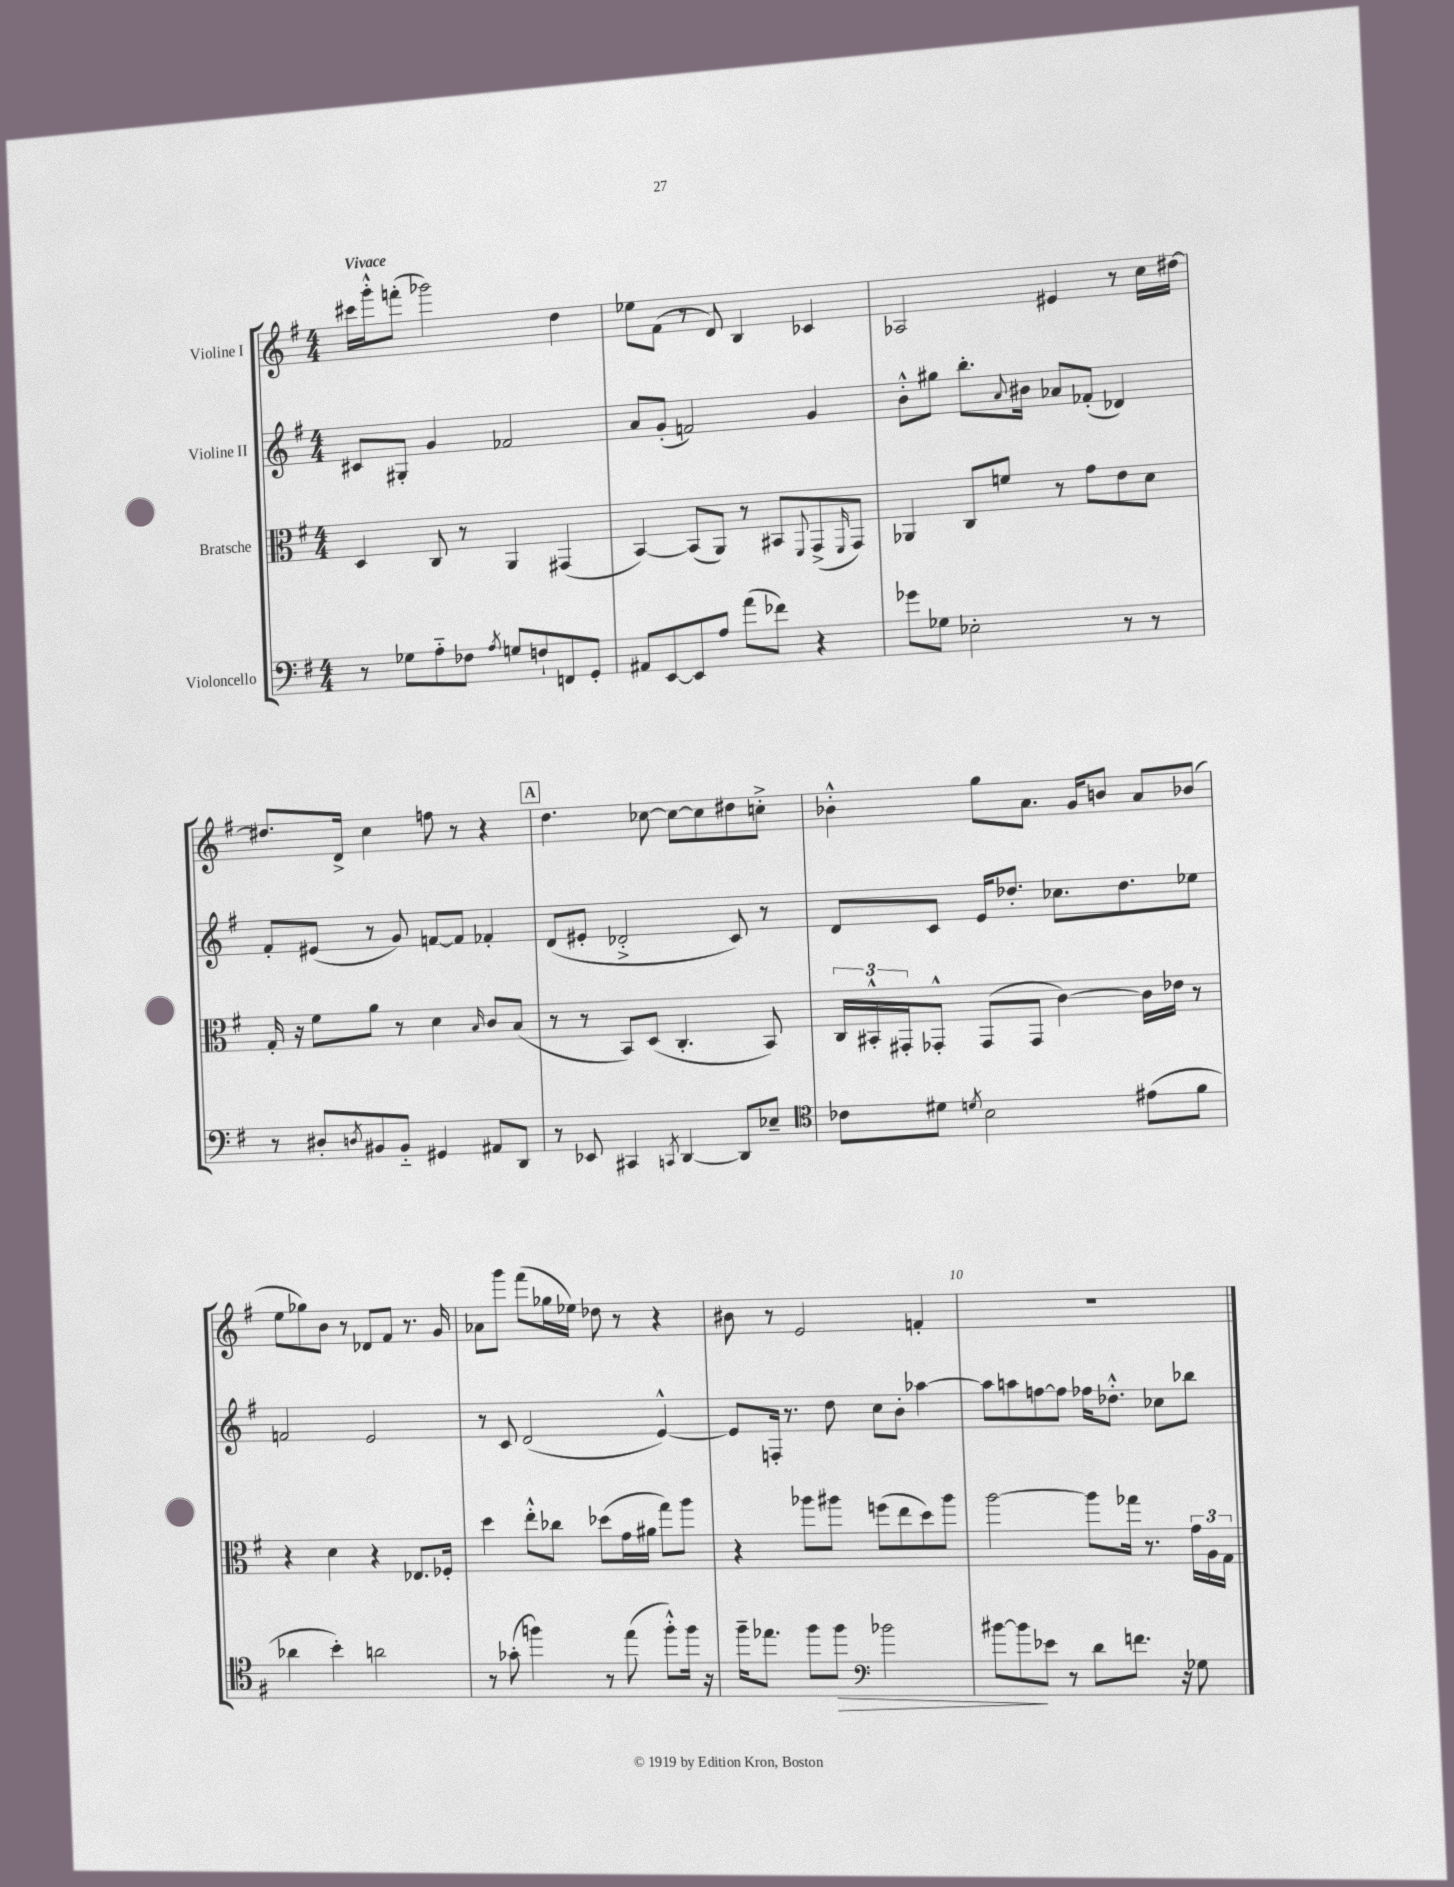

**kern	**dynam	**kern	**kern	**kern
*part4	*part4	*part3	*part2	*part1
*staff4	*staff4	*staff3	*staff2	*staff1
*I"Violoncello	*	*I"Bratsche	*I"Violine II	*I"Violine I
*clefF4	*	*clefC3	*clefG2	*clefG2
*k[f#]	*	*k[f#]	*k[f#]	*k[f#]
*M4/4	*	*M4/4	*M4/4	*M4/4
=1	=1	=1	=1	=1
!	!	!	!	!LO:TX:a:B:t=Vivace
8r	.	4D/	8c#X/L	16ccc#X\LL
.	.	.	.	16ggg'^^\J
8G-X\L	.	.	8G#X'/J	(8fffn'\J
8A\	.	8C/	4g/	2ggg-X\)
8F-X\J	.	8r	.	.
8qA/	.	.	.	.
8Gn/L	.	4AA/	2f-X/	.
8Fn`/	.	.	.	.
8FFn/	.	(4GG#X/	.	4dd\
8GG'/J	.	.	.	.
=2	=2	=2	=2	=2
8AA#X/L	.	[4BB/)	8a/L	8ee-X\L
[8EE/	.	.	(8g'/J	(8f#\J
8EE/]	.	(8BB/L]	2fn/)	8r
8A/J	.	8AA/J)	.	8d/)
(8a\L	.	8r	.	4B/
8f-X\J)	.	8BB#X/L	.	.
.	.	8qqFF#/	.	.
4r	.	(8GG^/	4g/	4c-X/
.	.	16qqFF#/	.	.
.	.	8GG/J)	.	.
=3	=3	=3	=3	=3
8g-X\L	.	4AA-X/	8b'^^\L	2A-X/
8G-X\J	.	.	8gg#X\J	.
2E-X'\	.	8C/L	8.bb'\L	.
.	.	8fn/J	.	.
.	.	.	8qqa/	.
.	.	.	16b#X\Jk	.
.	.	8r	8a-X/L	4e#X/
.	.	8g\L	(8f-X'/J	.
8r	.	8e\	4d-X/)	8r
8r	.	8d\J	.	16cc\LL
.	.	.	.	[16dd#X\JJ
!!LO:LB:g=z
=4	=4	=4	=4	=4
8r	.	16G'/	8f#'/L	8.dd#X/L]
.	.	16r	.	.
8D#X'/L	.	8f#\L	(8e#X/J	.
.	.	.	.	16d^/Jk
8qDn/	.	.	.	.
8BB#X/	.	8a\J	8r	4cc\
8BB#/J	.	8r	8g/)	.
4GG#X/	.	4d\	[8fn/L	8ffn\
.	.	.	8f/J]	8r
.	.	16qqB/	.	.
8AA#X/L	.	8c/L	4f-X'/	4r
8DD/J	.	(8B/J	.	.
!!LO:REH:place=s1:t=A
=5	=5	=5	=5	=5
8r	.	8r	(8d/L	4.dd\
8EE-X/	.	8r	8e#X'/J	.
4CC#X/	.	8BB/L)	2d-X'^/	.
.	.	(8D/J	.	[8cc-X\
8qCCn/	.	.	.	.
[4DD/	.	4.C'/	.	8cc-\L_
.	.	.	.	8cc-\]
8DD/L]	.	.	8c/)	8dd#X\
8E-X~/J	.	8BB/)	8r	8ccn'^\J
=6	=6	=6	=6	=6
*clefC4	*	*	*	*
8c-X\L	.	24C/LL	8d/L	4b-X'^^\
.	.	24BB#X'^^/	.	.
.	.	24GG#X'/J	.	.
8d#X\J	.	8GG-X'^^/J	8c/J	.
8qdn/	.	.	.	.
2B\	.	(8GG-/L	16e/KL	8gg\L
.	.	.	8.dd-X'/J	.
.	.	8GG-/J	.	8.a\J
.	.	[4c\)	8.cc-X\L	.
.	.	.	.	16g/KL
.	.	.	.	8bn/J
.	.	.	8.dd-\	.
(8e#X\L	.	16c\LL]	.	8a/L
.	.	16e-X\JJ	.	.
8f#\J	.	8r	8ee-X\J	(8b-X/J
!!LO:LB:g=z
=7	=7	=7	=7	=7
4a-X\	.	4r	2fn/	8ee\L
.	.	.	.	8gg-X\)
4b'\)	.	4d\	.	8b\J
.	.	.	.	8r
2an\	.	4r	2e/	8d-X/L
.	.	.	.	8f#/J
.	.	8.E-X/L	.	8.r
.	.	16F-X'/Jk	.	16g/
=8	=8	=8	=8	=8
8r	.	4dd\	8r	8a-X\L
(8g-X'\	.	.	8c/	8ggg\J
4ffn\)	.	8ee'^^\L	(2d/	(8fff#\L
.	.	8cc-X\J	.	16gg-X\L
.	.	.	.	16ee-X\JJ)
8r	.	(8dd-X\L	.	8dd-X\
(8ee\	.	16g\L	.	8r
.	.	16a#X\JJ	.	.
8ff'^^\L)	.	8gg\L)	[4e^^/)	4r
16ff\Jk	.	8aa\J	.	.
16r	.	.	.	.
=9	=9	=9	=9	=9
16ff#~\KL	.	4r	8e/L]	8b#X\
8.ee-X\J	.	.	.	.
.	.	.	16Fn'/Jk	8r
.	.	.	8.r	.
8ff#\L	.	8aa-X\L	.	2e/
!	!LO:HP:b	!	!	!
8ff#\J	>	8aa#X\J	8dd\	.
*clefF4	*	*	*	*
2b-X\	.	(8ffn\L	8cc\L	.
.	.	8ee\	8b'\J	.
.	.	8dd\)	[4aa-X\	4fn'/
.	.	8aa#\J	.	.
=10	=10	=10	=10	=10
[8b#X\L	.	[2aa\	8aa-\L]	1r
8b#\]	.	.	8aan\	.
8e-X\J	]	.	[8ffn\	.
8r	.	.	8ff\J]	.
8d\L	.	8aa\L]	16ff-X\KL	.
.	.	.	8.dd-X'^^\J	.
8.fn\J	.	16gg-X\Jk	.	.
.	.	8.r	.	.
.	.	.	8cc-X\L	.
16r	.	.	.	.
8G-X\	.	24g\LL	8bb-X\J	.
.	.	24A\	.	.
.	.	24G\JJ	.	.
==	==	==	==	==
*-	*-	*-	*-	*-
